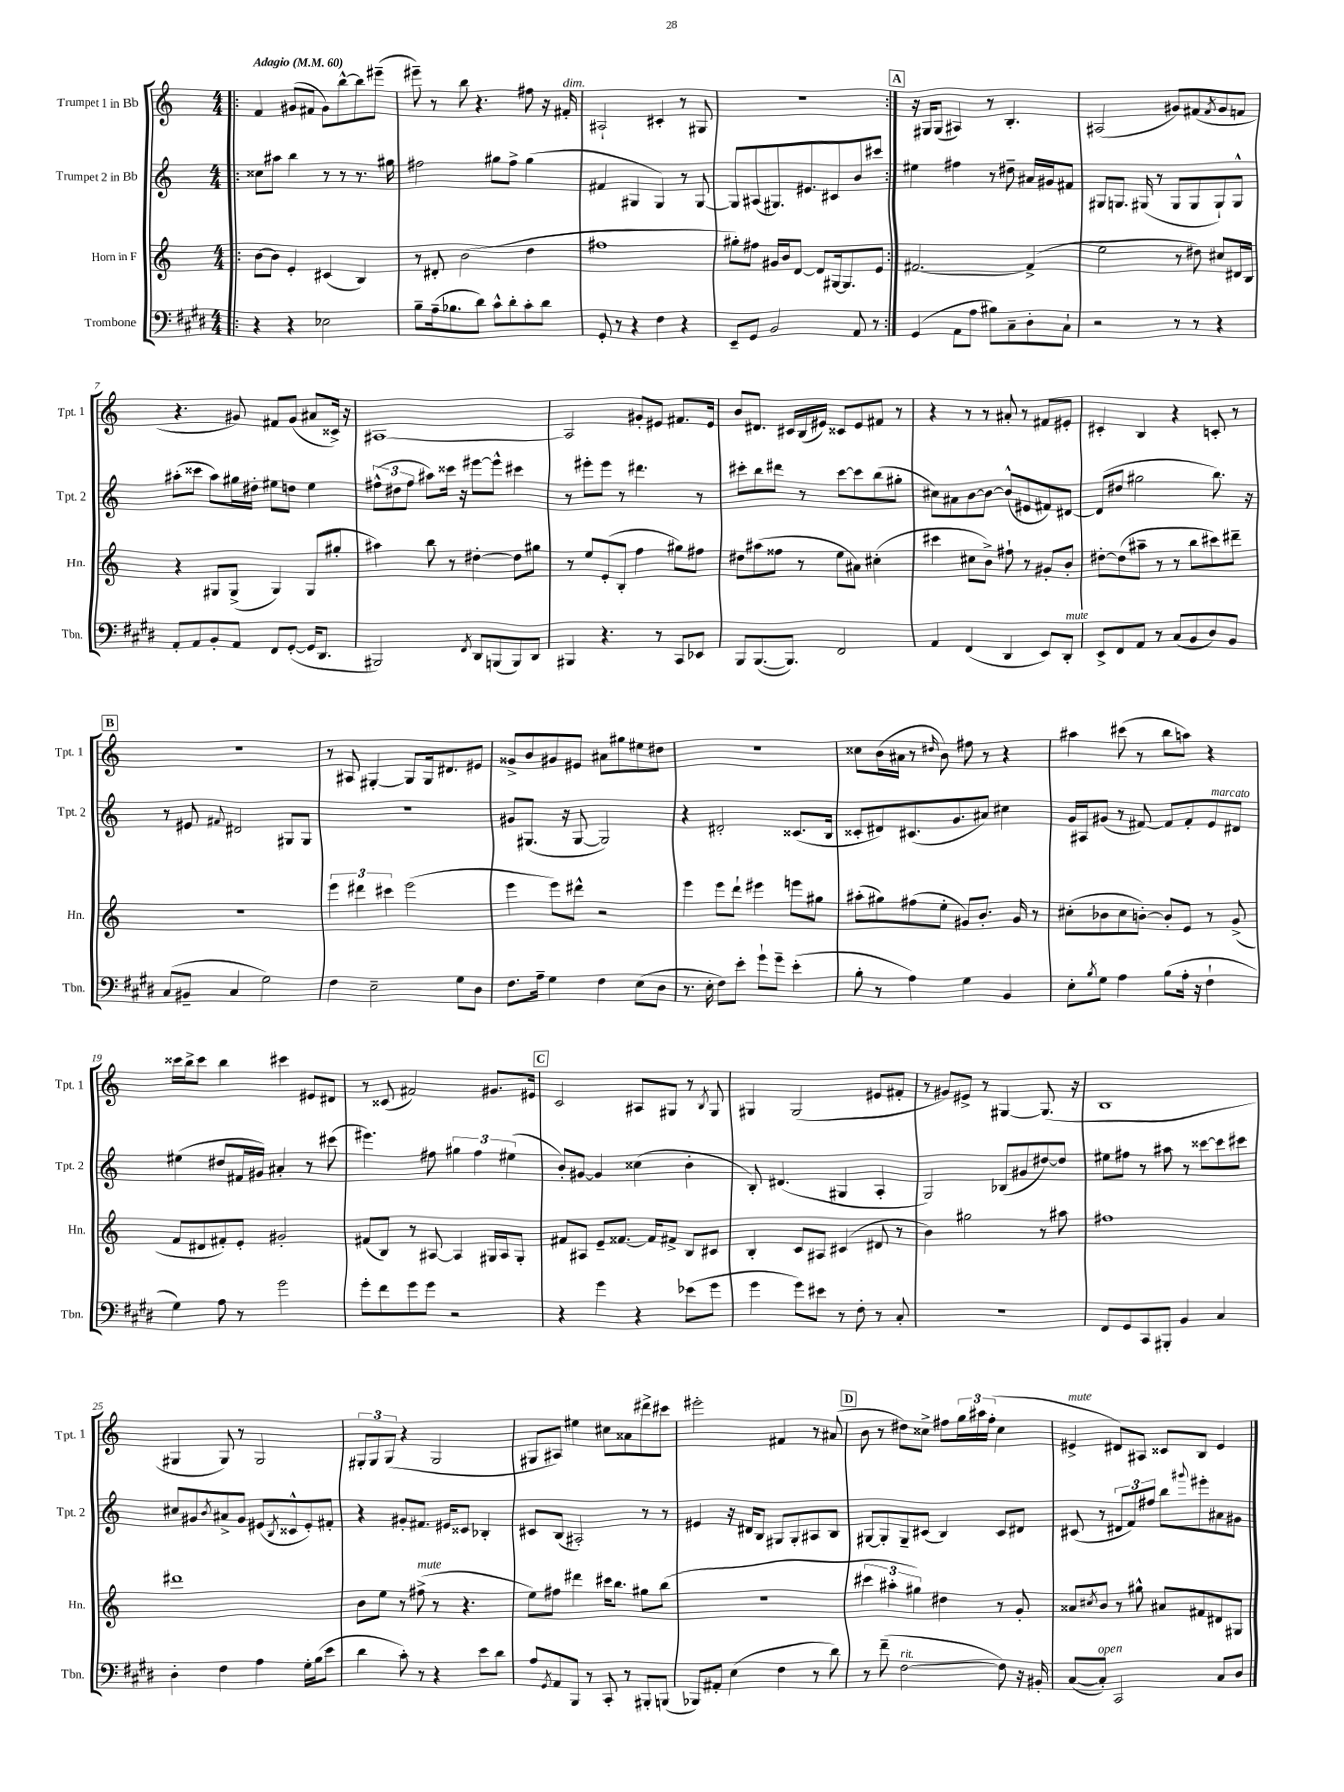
<<
\new StaffGroup <<
\new Staff = "s0" \with { instrumentName = "Trumpet 1 in Bb" shortInstrumentName = "Tpt. 1" } {
    \clef treble \key c \major \numericTimeSignature \time 4/4 \tempo "Adagio" 4 = 60
    \repeat volta 2 { \bar ".|:" f'4 gis'8( fis'8 gis'8) b''8~-^ b''8 eis'''8--( |
    eis'''8--) r8 b''8 r4. fis''8 r16 fis'16-.^\markup { \italic "dim." } |
    ais2-! cis'4-. r8 gis8 |
    R1 | }
    \mark \markup { \box "A" } r16 gis16 gis8( ais4) r8 b4.-. |
    ais2( gis'8) fis'8( \acciaccatura { fis'8 } gis'8 f'8 |
    r4. gis'8) fis'8 gis'8( ais'8 cisis'16->) r16 |
    ais1~ |
    ais2 gis'8-. eis'8 fis'8. eis'16 |
    b'8 dis'8. cis'16 b16( eis'16) cisis'8 eis'8 fis'8 r8 |
    r4 r8 r8 ais'8-. r8 fis'8 eis'8-. |
    cis'4-. b4 r4 c'8-. r8 |
    \mark \markup { \box "B" } R1 |
    r8 ais8 gis4~-. gis8 gis16 dis'8. eis'8 |
    gisis'8-> b'8 gis'8 eis'8 ais'8 gis''8 eis''8 dis''8 |
    R1 |
    cisis''8 b'16( ais'16 r8 \grace { dis''16 } b'8) fis''8 r8 r4 |
    ais''4 cis'''8( r8 b''8 a''8) r4 |
    cisis'''16 b''16-> cisis'''8 b''4 cis'''4 eis'8 dis'8 |
    r8 cisis'8( fis'2) gis'8. eis'16 |
    \mark \markup { \box "C" } c'2 ais8 gis8 r8 \acciaccatura { b8 } gis8 |
    gis4 gis2( eis'8 fis'8-. |
    r8 gis'8) eis'8-> r8 gis4~ gis8.( r16 |
    b1 |
    gis4 gis8) r8 gis2 |
    \tuplet 3/2 { gis8-. gis8 gis8( } r4 gis2 |
    gis8 ais8) eis''4 cis''8 aisis'8 dis'''8-> cis'''8 |
    eis'''2-. fis'4 r8 ais'8( |
    \mark \markup { \box "D" } b'8 r8 dis''8) cisis''8-> fis''8 \tuplet 3/2 { g''16 ais''16 fis''16-.( } cisis''4 |
    eis'4->^\markup { \italic "mute" } dis'8) ais8 cisis'8 b8 eis'4 \bar "|." |
}
\new Staff = "s1" \with { instrumentName = "Trumpet 2 in Bb" shortInstrumentName = "Tpt. 2" } {
    \clef treble \key c \major \numericTimeSignature \time 4/4
    \repeat volta 2 { \bar ".|:" cisis''8 ais''8 b''4 r8 r8 r8. gis''16 |
    fis''2 gis''8 fis''8-> gis''4( |
    fis'4 gis4 gis4) r8 gis8~ |
    gis8 ais8( gis8.) eis'8. cis'8 b'8 cis'''8 | }
    \mark \markup { \box "A" } eis''4 fis''4 r8 dis''8-- ais'16 gis'16 fis'8 |
    gis8 g8. gis16( r8 gis8 gis8 gis8-!) gis8-^ |
    ais''8-.( cisis'''8 ais''8) gis''16 dis''16-. eis''8 d''8 eis''4 |
    \tuplet 3/2 { fis''8-^( dis''8 fis''8 } ais''8) cisis'''16 r16 eis'''8~ eis'''8-^ cis'''4 |
    r8 eis'''8-. eis'''8 r8 dis'''4. r8 |
    cis'''8-. b''8 dis'''8 r8 cis'''8~ cis'''8 b''8( gis''8-. |
    cis''8) ais'8 b'8~ b'8~ b'8-^( eis'8 fis'8) dis'8~ |
    dis'8( dis''8 gis''2 b''8.) r16 |
    \mark \markup { \box "B" } r8 eis'8 \appoggiatura { fis'8 } dis'2 gis8 gis8 |
    R1 |
    gis'8 gis8.( r16 gis8~ gis2) |
    r4 dis'2-. cisis'8.( b16 |
    cisis'8-. dis'8) cis'8.( g'8. ais'8) cis''4 |
    g'16 ais16 gis'8( r8 fis'8~) fis'8 fis'8-. e'8^\markup { \italic "marcato" } dis'8 |
    eis''4( dis''8 fis'16 gis'16) ais'4-. r8 cis'''8( |
    eis'''4.) fis''8 \tuplet 3/2 { gis''4 fis''4 eis''4( } |
    \mark \markup { \box "C" } b'8-.) gis'8~ gis'4 cisis''4( b'4-. |
    b8-.) dis'4.( gis4 a4-. |
    g2) bes8( gis'8 dis''8~) dis''8 |
    eis''8 fis''8 r8 ais''8 r8 cisis'''8~ cisis'''8 cis'''8 |
    cis''8 gis'8 \acciaccatura { b'8 } ais'8-> gis'8 eis'8( \acciaccatura { b8 } cisis'8-^ eis'8-.) fis'8-. |
    r4 gis'8-. fis'8. eis'16 cisis'8 bes4-. |
    cis'8 b8( ais2-.) r8 r8 |
    eis'4 r16 dis'16 b8 gis8 gis8-. ais8 b8 |
    \mark \markup { \box "D" } gis8~ gis8-. gis8-- cis'8( b4) cis'8 dis'8 |
    cis'8( r8 \tuplet 3/2 { dis'8 f'8) fis''8 } b''8 \appoggiatura { gis'''8 } eis'''8-. ais'8 gis'8 \bar "|." |
}
\new Staff = "s2" \with { instrumentName = "Horn in F" shortInstrumentName = "Hn." } {
    \clef treble \key c \major \numericTimeSignature \time 4/4
    \repeat volta 2 { \bar ".|:" b'8~ b'8 e'4-. cis'4( b4) |
    r8 dis'8-. b'2( d''4 |
    fis''1 |
    gis''8-.) fis''8 gis'16 b'16 d'8~ d'8 gis16~ gis8. e'8 | }
    \mark \markup { \box "A" } fis'2.~ fis'4->( |
    e''2 r8 dis''8) cis''8 dis'16 b16 |
    r4 gis8 gis8->( gis4) gis8( gis''8-. |
    ais''4) b''8 r8 dis''4~-. dis''8 gis''8 |
    r8 e''8 e'8-.( b8-. f''4 gis''8) fis''8 |
    dis''8 ais''8( fisis''8 r8 e''8 ais'8) cis''4-.( |
    cis'''4 cis''8 b'8->) fis''8-! r8 gis'8-. b'8-. |
    dis''8~-. dis''8( ais''8-- r8 r8 b''8 cis'''8) dis'''8-- |
    \mark \markup { \box "B" } r1 |
    \tuplet 3/2 { e'''4 dis'''4 cis'''4 } e'''2( |
    e'''4 e'''8) dis'''8-^ r2 |
    e'''4 e'''8 d'''8-! eis'''4 e'''8 gis''8 |
    ais''8-.( gis''8) fis''8( e''8-. gis'8) b'8.-. gis'16 r8 |
    cis''8-.( bes'8 cis''8 b'8~-.) b'8-. e'8 r8 g'8->( |
    f'8 dis'8 fis'8-.) e'8-. gis'2-. |
    fis'8( b8) r8 ais8~ ais4 gis16 ais16 gis8-. |
    \mark \markup { \box "C" } fis'8 ais8 e'8-- fisis'8.~ fisis'16 fis'8-> b8 cis'8 |
    b4-. c'8 ais8 cis'4( dis'8 r8 |
    b'4) gis''2 r8 ais''8 |
    fis''1 |
    dis'''1 |
    b'8 e''8 r8 fis''8->^\markup { \italic "mute" }( r8 r4. |
    e''8) fis''8 dis'''4 cis'''16 b''8. gis''8 b''8( |
    R1 |
    \mark \markup { \box "D" } \tuplet 3/2 { cis'''4 ais''4-. gis''4) } dis''4 r8 g'8-. |
    aisis'8 \acciaccatura { cis''8 } b'8 r8 gis''8-^ ais'8 fis'8 dis'8 gis8 \bar "|." |
}
\new Staff = "s3" \with { instrumentName = "Trombone" shortInstrumentName = "Tbn." } {
    \clef bass \key e \major \numericTimeSignature \time 4/4
    \repeat volta 2 { \bar ".|:" r4 r4 ees2 |
    b8-- a16--( bes8. dis'8) cis'8-^ dis'8-. cis'8-. dis'8 |
    gis,8-. r8 r4 fis4 r4 |
    e,8-- gis,8 b,2 a,8 r8 | }
    \mark \markup { \box "A" } gis,4( a,8 a8 bis8) cis8-- dis8-. cis8-! |
    r2 r8 r8 r4 |
    a,8-. a,8 b,8-. a,8 fis,8 gis,8~-.( gis,16 dis,8. |
    bis,,2) \acciaccatura { fis,8 } dis,8 b,,8( b,,8) dis,8 |
    bis,,4 r4. r8 cis,8 ees,8 |
    b,,8 b,,8.~( b,,8.) fis,2 |
    a,4 fis,4( dis,4 e,8) dis,8-.^\markup { \italic "mute" } |
    e,8-> fis,8 a,8 r8 cis8( b,8 dis8) b,8 |
    \mark \markup { \box "B" } cis8( bis,8-- cis4 gis2) |
    fis4 e2-- gis8 dis8 |
    fis8. a16-- gis4 fis4 e8( dis8 |
    r8. e16-. fis8) e'8-. gis'8-! gis'8-- e'4-.( |
    b8-. r8 a4) gis4 b,4 |
    e8-. \acciaccatura { b8 } gis8 a4 b8( a16-. r16 fis4-! |
    gis4) a8 r8 gis'2 |
    gis'8-. fis'8 gis'8 gis'8 r2 |
    \mark \markup { \box "C" } r4 gis'4 r4 ees'8( gis'8 |
    gis'4 gis'8) eis'8 r8 fis8-. r8 cis8-. |
    R1 |
    fis,8 gis,8 cis,8 bis,,8-. b,4 cis4 |
    dis4-. fis4 a4 gis16-. b16( e'8 |
    dis'4 cis'8-.) r8 r4 e'8 dis'8 |
    a8 \acciaccatura { gis,8 } a,8 b,,8 r8 cis,8-. r8 bis,,8-. b,,8( |
    bes,,8) ais,8-. e4( fis4 r8 dis'8) |
    \mark \markup { \box "D" } r8 fis'8--( fis2~^\markup { \italic "rit." } fis8) r16 bis,16-. |
    cis8~( cis8-.^\markup { \italic "open" }) cis,2 cis8 dis8 \bar "|." |
}
>>
>>
